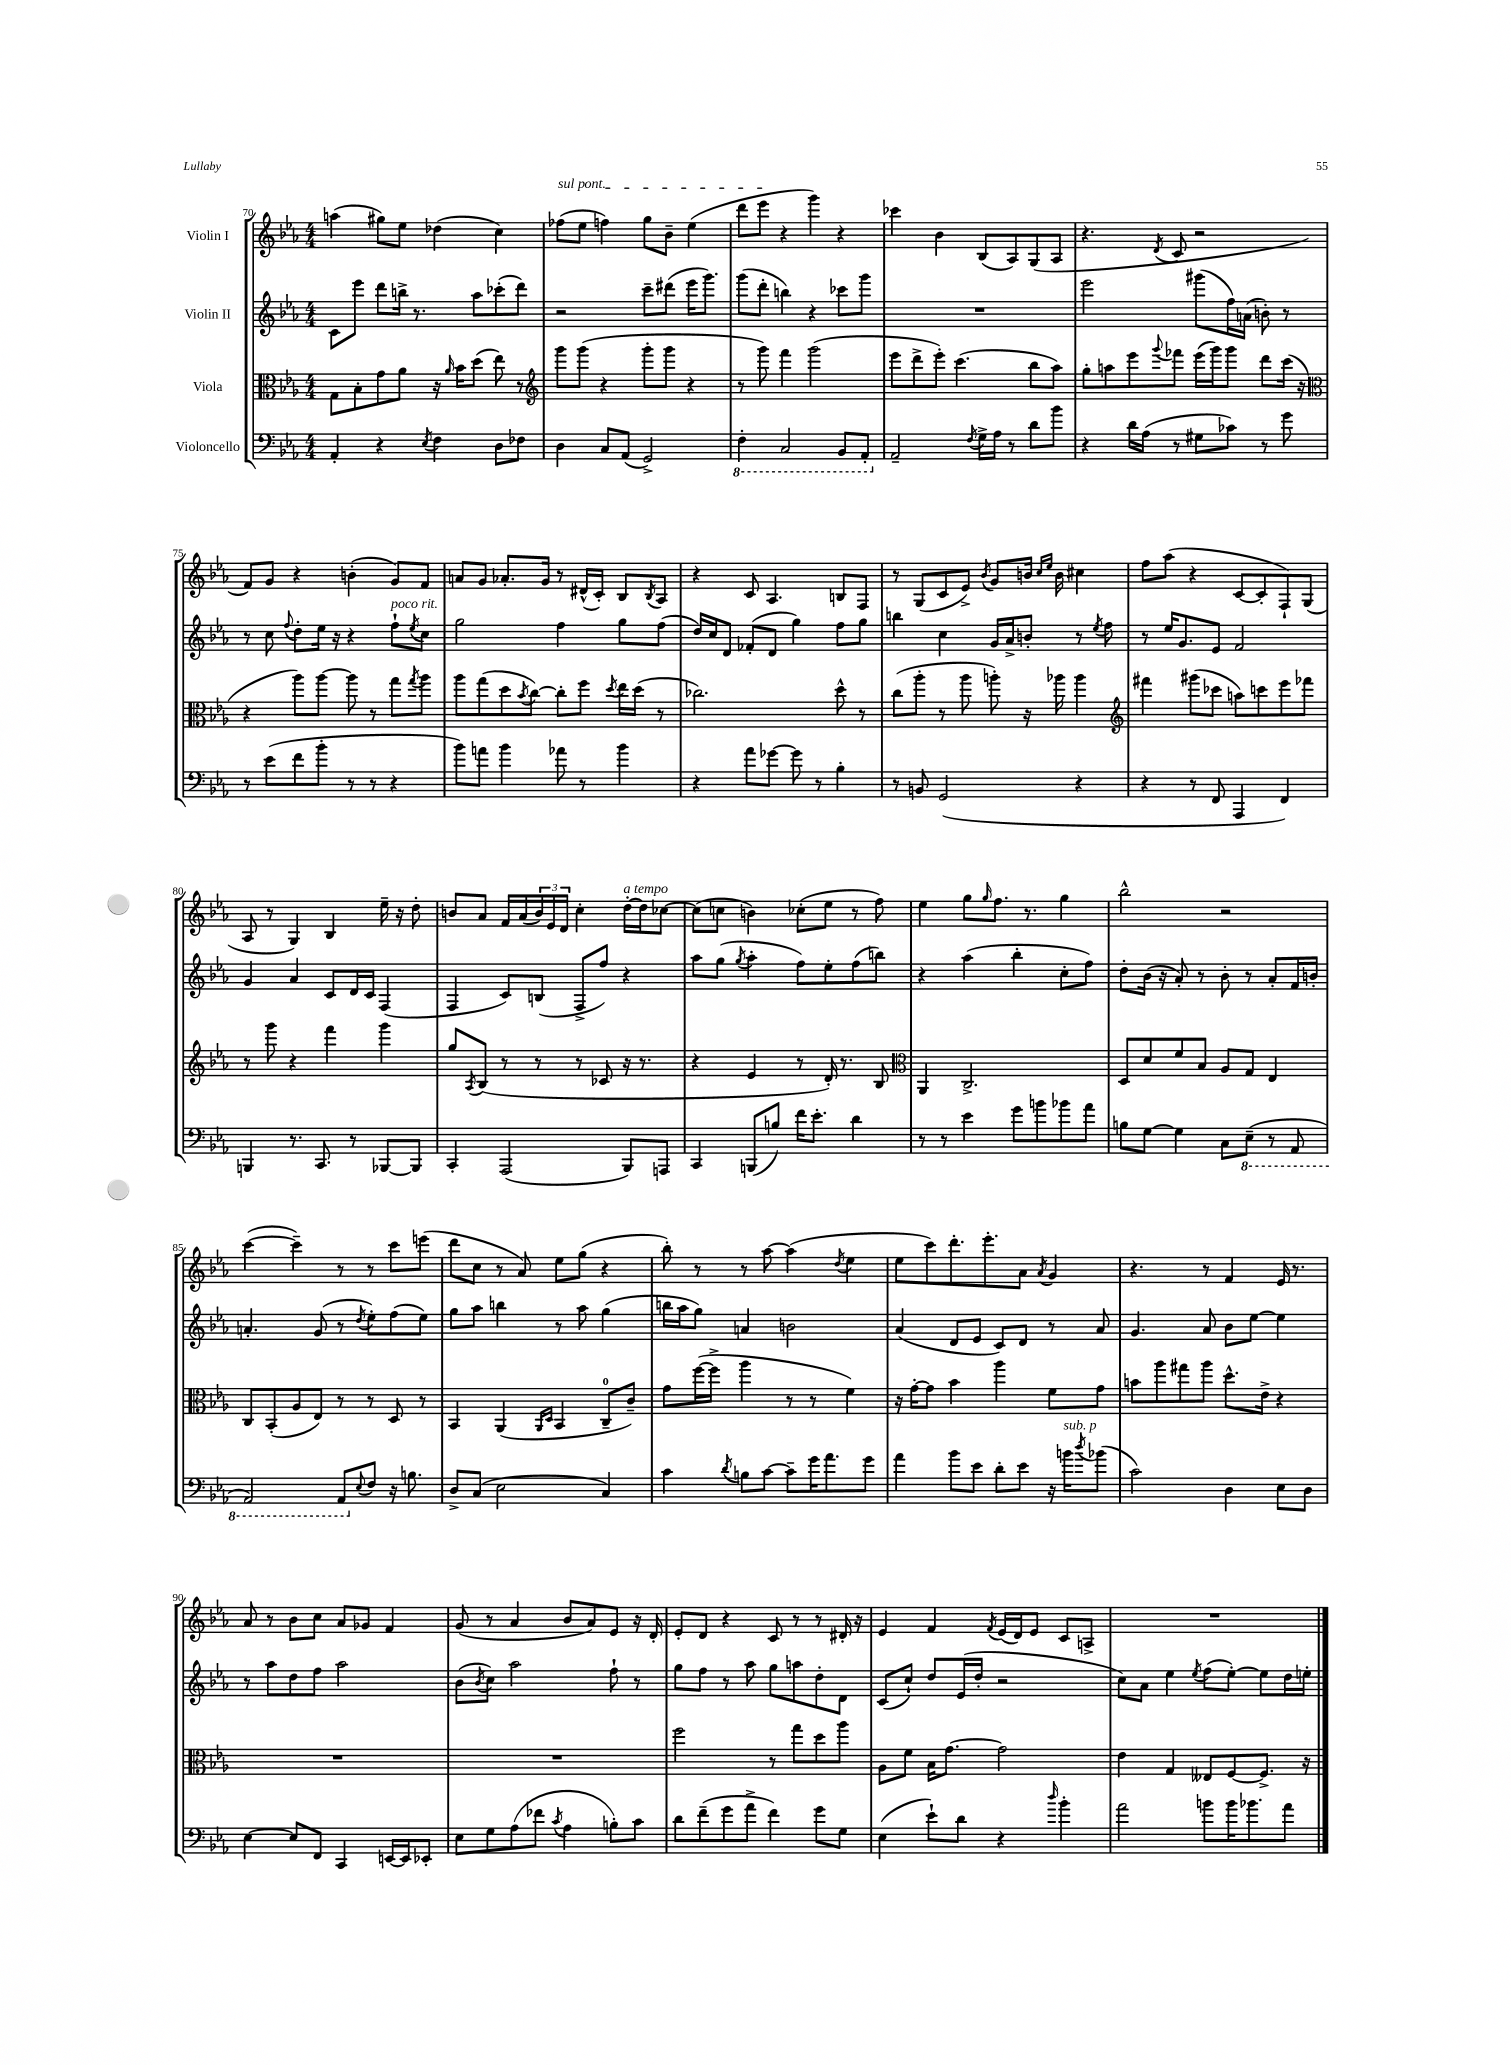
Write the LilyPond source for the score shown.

<<
\new StaffGroup <<
\new Staff = "s0" \with { instrumentName = "Violin I" } {
    \clef treble \key ees \major \numericTimeSignature \time 4/4
    a''4( gis''8) ees''8 des''4( c''4) |
    \once \override TextSpanner.bound-details.left.text = \markup { \italic "sul pont." } fes''8\startTextSpan( ees''8 f''4) g''8 bes'8-- ees''4( |
    d'''8 ees'''8\stopTextSpan r4 g'''4) r4 |
    ces'''4 bes'4 bes8( aes8) g8( aes8 |
    r4. \acciaccatura { d'8 } c'8 r2 |
    f'8) g'8 r4 b'4-.( g'8) f'8 |
    a'8 g'8 aes'8.-. g'16 r8 dis'16-^( c'16-.) bes8 \acciaccatura { bes8 } aes8 |
    r4 c'8 aes4. b8 f8 |
    r8 g8( c'8 ees'8->) \acciaccatura { bes'8 } g'8 b'16 \grace { c''16 ees''16 } b'16 cis''4 |
    f''8 aes''8( r4 c'8~ c'8-. f8-!) g8( |
    aes8 r8 g4) bes4 ees''16-- r16 d''8-. |
    b'8 aes'8 f'16 aes'16( \tuplet 3/2 { b'16) ees'16 d'16 } c''4-. d''16~-.^\markup { \italic "a tempo" } d''16 ces''8~ |
    ces''8( c''8 b'4) ces''8-.( ees''8 r8 f''8) |
    ees''4 g''8 \grace { g''16 } f''8. r8. g''4 |
    bes''2-^ r2 |
    c'''4~( c'''4--) r8 r8 c'''8 e'''8( |
    d'''8 c''8 r8 aes'8) ees''8 g''8( r4 |
    bes''8-.) r8 r8 aes''8~ aes''4( \acciaccatura { d''8 } ees''4 |
    ees''8 c'''8) d'''8.-. ees'''8.-. aes'8 \acciaccatura { aes'8 } g'4 |
    r4. r8 f'4 ees'16 r8. |
    aes'8 r8 bes'8 c''8 aes'8 ges'8 f'4 |
    g'8( r8 aes'4 bes'8 aes'8) ees'8 r16 d'16-. |
    ees'8-. d'8 r4 c'8 r8 r8 dis'16-. r16 |
    ees'4 f'4 \acciaccatura { f'8 } ees'16( d'16) ees'8 c'8 a8-> |
    R1 \bar "|." |
}
\new Staff = "s1" \with { instrumentName = "Violin II" } {
    \clef treble \key ees \major \numericTimeSignature \time 4/4
    c'8 ees'''8 d'''8 b''16-> r8. aes''8 ces'''8-.( d'''8) |
    r2 c'''8-- dis'''8( ees'''16 g'''8.) |
    g'''8( d'''8-. b''4) r4 ces'''8 g'''8 |
    R1 |
    ees'''2 gis'''8( f''16) a'16( b'8-.) r8 |
    r8 c''8 \appoggiatura { f''8 } d''8-. ees''16 r16 r4 f''8-!^\markup { \italic "poco rit." } \acciaccatura { ees''8 } c''8 |
    g''2 f''4 g''8 f''8( |
    d''16) c''16 d'8 fes'8-.( d'8 g''4) f''8 g''8 |
    b''4 c''4 g'16 aes'16-> b'8-. r8 \acciaccatura { ees''8 } f''8 |
    r8 ees''16 g'8. ees'8 f'2 |
    g'4 aes'4 c'8 d'16 c'16 f4( |
    f4 c'8) b8( f8-> f''8) r4 |
    aes''8 g''8( \acciaccatura { g''8 } aes''4-. f''8) ees''8-. f''8( b''8) |
    r4 aes''4( bes''4-. c''8-. f''8) |
    d''8-. bes'16( r16 aes'8-.) r8 bes'8-. r8 aes'8-. f'16 b'16-. |
    a'4.-. g'8( r8 \acciaccatura { d''8 } ees''8-.) f''8( ees''8) |
    g''8 aes''8 b''4 r8 aes''8 g''4( |
    b''16 aes''16 g''8) a'4 b'2 |
    aes'4( d'8 ees'8 c'8) d'8 r8 aes'8 |
    g'4. aes'8 bes'8 ees''8~ ees''4 |
    r8 aes''8 d''8 f''8 aes''2 |
    bes'8( \acciaccatura { bes'8 } c''8) aes''2 f''8-! r8 |
    g''8 f''8 r8 aes''8 g''8 a''8 d''8-. d'8 |
    c'8( c''8-!) d''8 ees'16( d''16-. r2 |
    c''8) aes'8 ees''4 \acciaccatura { ees''8 } f''8( ees''8~-.) ees''8 d''16 e''16-. \bar "|." |
}
\new Staff = "s2" \with { instrumentName = "Viola" } {
    \clef alto \key ees \major \numericTimeSignature \time 4/4
    g8 bes8-. g'8 aes'8 r16 \grace { aes'16 } bes'16 d''8( ees''8) r8 |
    \clef treble g'''8 g'''8( r4 g'''8-. g'''8 r4 |
    r8 g'''8) f'''4 g'''2( |
    ees'''8 d'''8-> ees'''8-.) c'''4.( bes''8 aes''8) |
    g''8-. a''8 ees'''8 \appoggiatura { g'''8 } fes'''8 ees'''16( g'''16) g'''8 d'''8 c'''16( r16 |
    \clef alto r4 aes''8) aes''8~ aes''8 r8 g''8 \acciaccatura { g''8 } aes''8 |
    aes''8 g''8( d''8 \acciaccatura { bes'8 } c''8~) c''8-. f''8 \acciaccatura { d''8 } ees''16 d''16( r8 |
    ces''2.) d''8-^ r8 |
    c''8( aes''8-. r8 aes''8 a''8-.) r16 aes''16 aes''4 |
    \clef treble fis'''4 gis'''8( ces'''8 a''8) c'''8 ees'''8 fes'''8 |
    r8 g'''8 r4 f'''4 g'''4 |
    g''8 \acciaccatura { aes8 } bes8( r8 r8 r8 ces'8 r16 r8. |
    r4 ees'4 r8 d'16-.) r8. bes8 |
    \clef alto aes,4 c2.-> |
    d8 d'8 f'8 bes8 aes8 g8 ees4 |
    c8 bes,8-.( aes8 ees8) r8 r8 d8 r8 |
    bes,4 aes,4( \grace { aes,16 d16 } bes,4 c8-0-- c'8--) |
    g'8 f''16~( f''16-> aes''4 r8 r8 f'4) |
    r16 g'16~-. g'8 bes'4 aes''4 f'8 g'8 |
    b'8 aes''8 gis''8 aes''8 d''8.-^ ees'16-> r4 |
    R1 |
    R1 |
    f''2 r8 g''8 d''8 aes''8 |
    aes8 f'8 bes16 g'8.~ g'2 |
    ees'4 g4 eeses8 f8~ f8.-> r16 \bar "|." |
}
\new Staff = "s3" \with { instrumentName = "Violoncello" } {
    \clef bass \key ees \major \numericTimeSignature \time 4/4
    aes,4-. r4 \acciaccatura { ees8 } f4 d8 fes8 |
    d4 c8 aes,8( g,2->) |
    \ottava #-1 f,4-. c,2 bes,,8 aes,,8-. \ottava #0 |
    aes,2-- \acciaccatura { f8 } g16-> aes16 r8 d'8 bes'8 |
    r4 d'16 aes16( r8 gis8 ces'8) r8 g'8 |
    r8 ees'8( f'8 bes'8-. r8 r8 r4 |
    bes'8) a'8 bes'4 aes'8 r8 bes'4 |
    r4 aes'8 ges'8~ ges'8 r8 bes4-. |
    r8 b,8 g,2( r4 |
    r4 r8 f,8 aes,,4 f,4) |
    b,,4 r8. c,8. r8 bes,,8~ bes,,8 |
    c,4-. aes,,2( bes,,8) a,,8 |
    c,4 b,,8( b8) f'16 ees'8.-. d'4 |
    r8 r8 ees'4 g'8 b'8 bes'8 aes'8 |
    b8 g8~ g4 c8 \ottava #-1 ees,8--( r8 aes,,8 |
    aes,,2) aes,,8 \ottava #0 \appoggiatura { ees8 } f8 r16 b8. |
    d8-> c8( ees2 c4) |
    c'4 \acciaccatura { d'8 } b8 c'8~ c'8-- g'16 aes'8. g'8 |
    aes'4 bes'8 ees'8 d'8-. ees'8 r16 b'16^\markup { \italic "sub. p" } \acciaccatura { d''8 } bes'8( |
    c'2) d4 ees8 d8 |
    ees4~ ees8 f,8 c,4 e,16~ e,16 ees,8-. |
    ees8 g8 aes8( fes'8 \acciaccatura { c'8 } aes4 b8-.) c'8 |
    d'8 f'8--( g'8 aes'8-> f'4) g'8 g8 |
    ees4( ees'8-!) d'8 r4 \grace { d''16 } bes'4-. |
    aes'2 b'8 b'16 bes'8. aes'8 \bar "|." |
}
>>
>>
\layout { \context { \Score currentBarNumber = #70 } }
